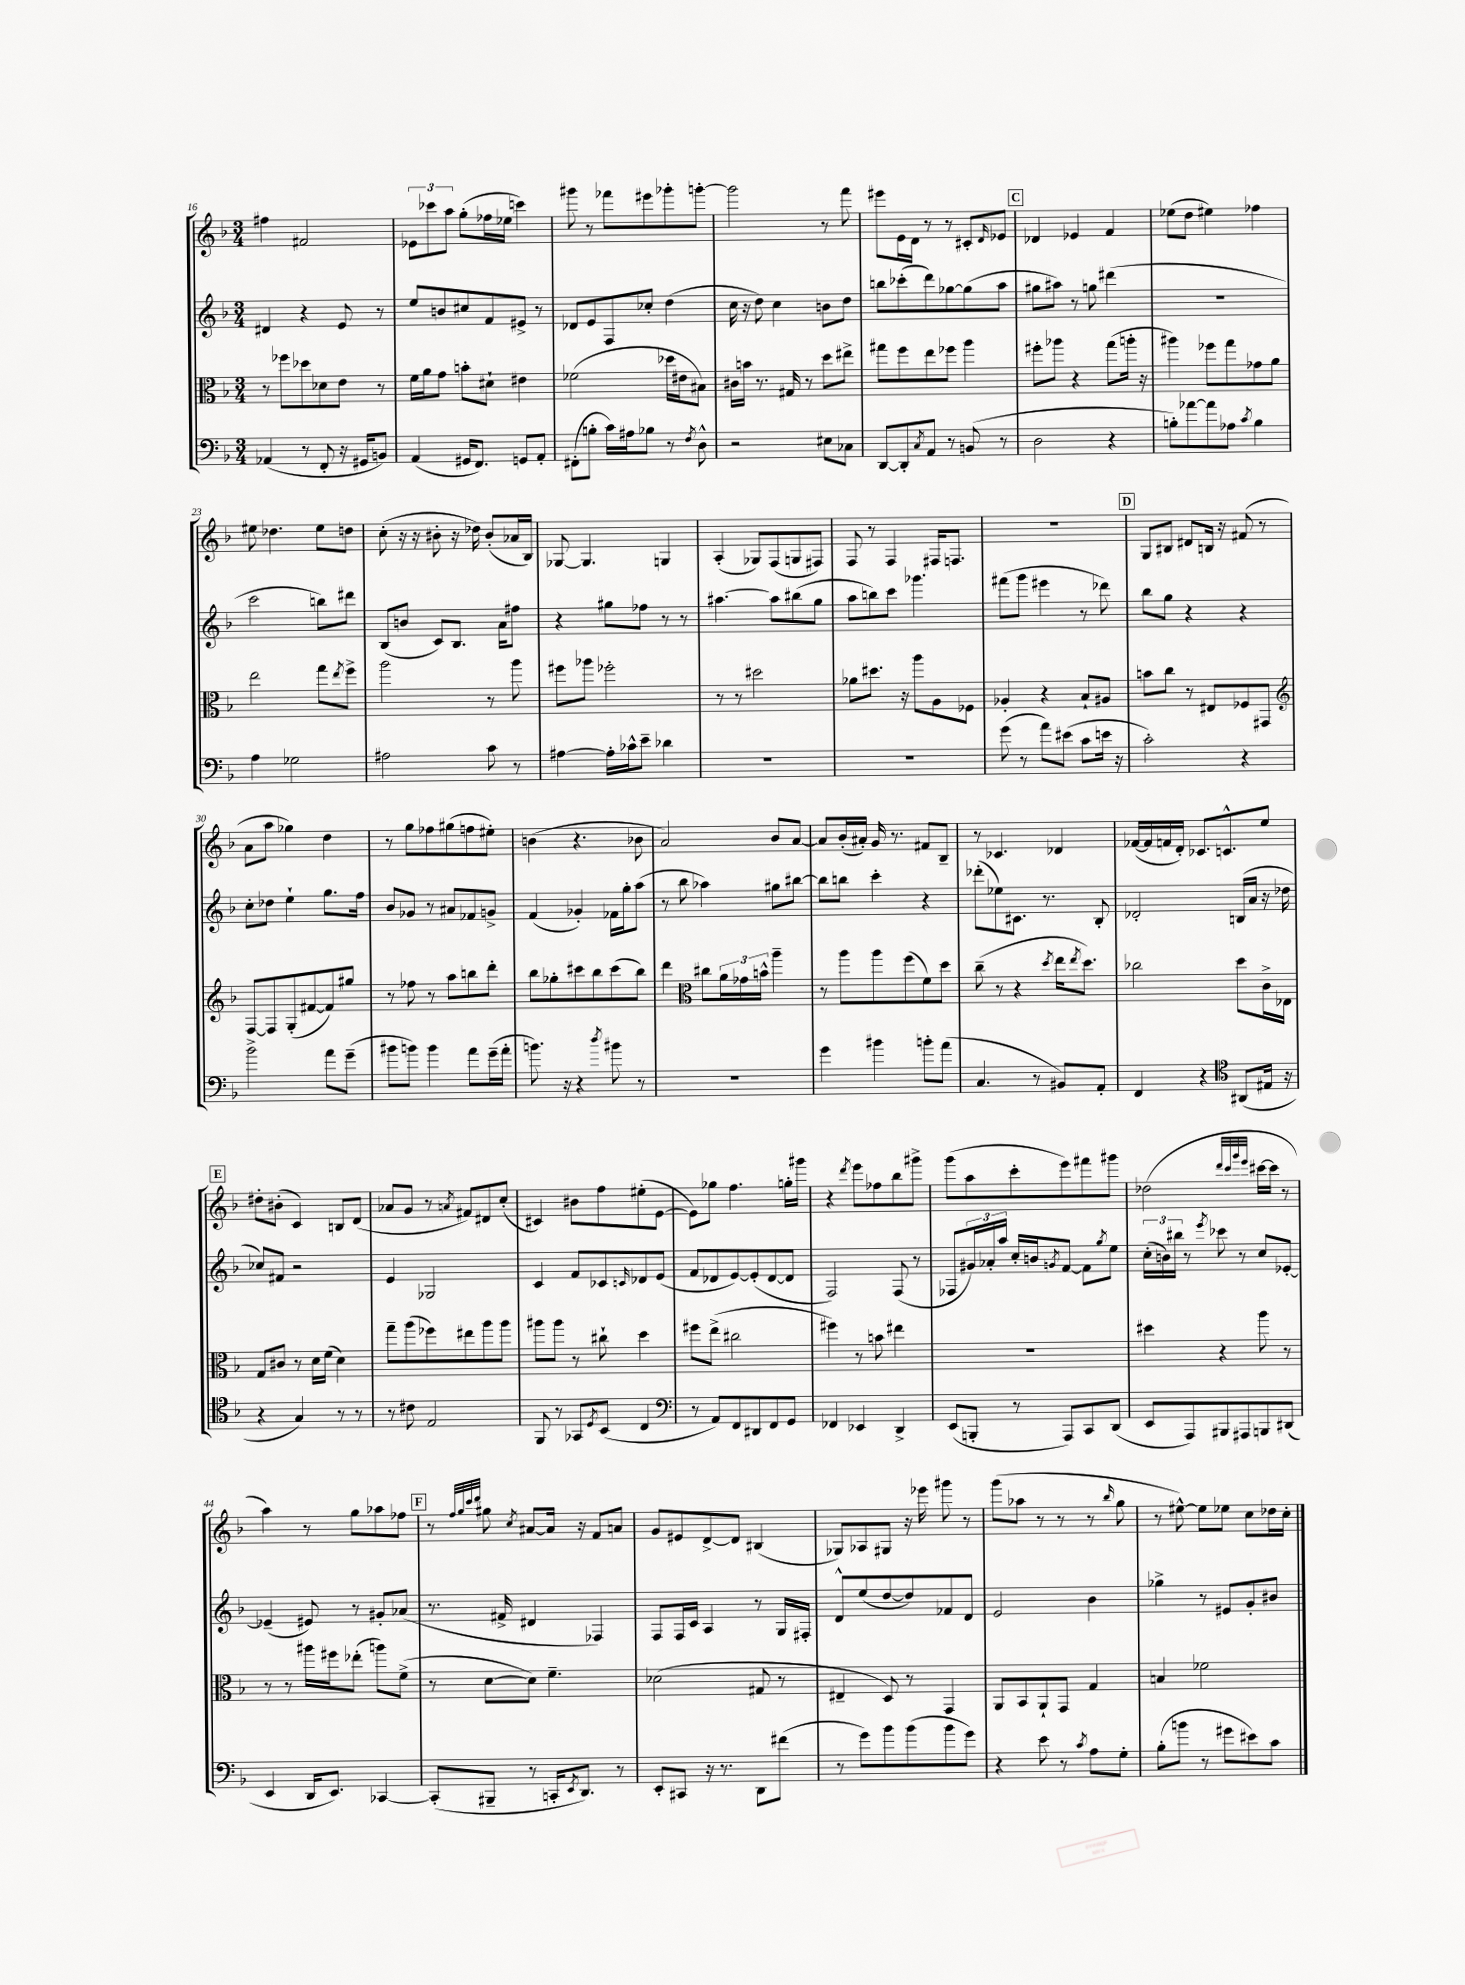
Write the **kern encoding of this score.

**kern	**kern	**kern	**kern
*part4	*part3	*part2	*part1
*staff4	*staff3	*staff2	*staff1
*clefF4	*clefC3	*clefG2	*clefG2
*k[b-]	*k[b-]	*k[b-]	*k[b-]
*M3/4	*M3/4	*M3/4	*M3/4
=16	=16	=16	=16
(4AA-X/	8r	4d#X/	4ff#X\
.	8ff-X\L	.	.
8r	8dd-X\	4r	2f#X/
8FF'/	8d-X\	.	.
16r	8e\J	8e/	.
16GG#X/KL	.	.	.
8BBn/J)	8r	8r	.
=17	=17	=17	=17
(4AA/	16f\LL	8ee/L	12e-X\L
.	16a\J	.	.
.	.	.	12ccc-X\
.	8g\J	8bn/	.
.	.	.	12aa\J
16GG#X/KL	8bn'\L	8cc#X/	(8gg'\L
8.FF/J)	.	.	.
.	8d#X`\J	8f/	16ff-X\L
.	.	.	16ee-X\JJ
8GGn/L	4e#X\	8e#X^/J	4cccn\)
8AA'/J	.	8r	.
=18	=18	=18	=18
(8FF#X'\L	(2f-X\	8d-X/L	8ggg#X\
8Bn'\J	.	8e/	8r
16c\LL)	.	8F/	8fff-X\L
16A#X\J	.	.	.
8B-X\J	.	8cc-X'/J	8eee#X\
8r	16dd-X\LL	(4dd\	8ggg-X'\
.	16e#X\J	.	.
8qF/	.	.	.
8D^^\	8B#X\J)	.	[8gggn'\J
=19	=19	=19	=19
2r	16c#X\LL	16cc\	2ggg\]
.	16bn\JJ	16r	.
.	8.r	8dd\)	.
.	.	4cc\	.
.	16G#X/	.	.
.	8r	.	.
8E#X\L	8dd\L	8bn\L	8r
8C-X\J	8ee#X^\J	8dd\J	8fff\
=20	=20	=20	=20
[8DD/L	8gg#X\L	8bbn\L	8eee#X\L
8DD'/]	8ff\	(8ccc-X'\	16e\L
.	.	.	16d\JJ
8qC/	.	.	.
8AA/J	8ee\	8ddd\)	8r
8r	8ff-X\J	[8gg-X\	8r
(8BBn/	4aa\	(8gg-\]	8c#X'/L
.	.	.	16qqd/
8r	.	8aa\J	8e-X/J
!!LO:REH:place=s1:t=C
=21	=21	=21	=21
2D\	8ff#X'\L	8gg#X\L	4d-X/
.	8aa-X\J	8aa#X\J)	.
.	4r	8r	4e-X/
.	.	8ggn\	.
4r	(8gg\L	(4ddd#X\	4f/
.	16aan'\Jk	.	.
.	16r	.	.
=22	=22	=22	=22
8Bn'\L)	4aa#X\)	2.r	(8ee-X\L
[8a-X\	.	.	8dd\J
8a-\]	8ff-X\L	.	4ee#X\)
8A-X\J	8gg\	.	.
8qc/	.	.	.
4B\	8g-X\	.	4ff-X\
.	8a\J	.	.
!!LO:LB:g=z
=23	=23	=23	=23
4A\	2ee\	2ccc\	8ee#X\
.	.	.	4.dd-X\
2G-X\	.	.	.
.	8gg\L	8bbn\L)	8ee#\L
.	8qee/	.	.
.	8ff^\J	8ddd#X\J	8ddn\J
=24	=24	=24	=24
2A#X\	2aa\	(8B-/L	(8cc'\
.	.	8bn/J	16r
.	.	.	16r
.	.	8c/L)	8b#X'\
.	.	8.B-/J	16r
.	.	.	16dd-X\)
8c\	8r	.	(8b#'/L
.	.	16a\KL	.
8r	8aa\	8ff#X\J	16a-X/L
.	.	.	16B-/JJ)
=25	=25	=25	=25
[4A#X\	8ff#X\L	4r	[8G-X/
.	8aa-X\J	.	4.G-/]
16A#'\LL]	2ff-X'\	8gg#X\L	.
16c-X^^\J	.	.	.
8e~\J	.	8ff-X\J	.
4d-X\	.	8r	4Gn/
.	.	8r	.
=26	=26	=26	=26
2.r	8r	[4.aa#X\	(4A'/
.	8r	.	.
.	2dd#X\	.	8G-X/L)
.	.	8aa#\L]	(8F/
.	.	(8bb#X\	8Gn/
.	.	8gg\J	8F#X/J)
=27	=27	=27	=27
2.r	8a-X\L	8aa\L	8F/
.	8.dd#X\J	8bbn\)	8r
.	.	8ccc\J	4F/
.	16r	.	.
.	8aa\L	4.ggg-X\	.
.	8A\	.	16F#X/KL
.	.	.	8.Fn/J
.	8F-X\J	.	.
=28	=28	=28	=28
(8g\	4A-X'/	(8fff#X\L	2.r
8r	.	8ggg\J	.
8a\L)	4r	4eee#X\	.
(8e#X\J	.	.	.
8c\L	8B-`/L	8r	.
16en\Jk	8A#X/J	8ddd-X\)	.
16r	.	.	.
!!LO:REH:place=s1:t=D
=29	=29	=29	=29
2c'\)	8bn\L	8bb-\L	8G/L
.	8cc\J	8gg\J	8B#X/J
.	8r	4r	8d#X/L
.	8E#X/L	.	16Bn/Jk
.	.	.	16r
4r	8F-X/	4r	(8f#X/
.	8GG#X/J	.	8r
!!LO:LB:g=z
=30	=30	=30	=30
*	*clefG2	*	*
2b-^\	[8F/L	8cc'\L	8a\L
.	8F/]	8dd-X\J	8aa\J
.	(8G'/	4ee`\	4gg-X\)
.	[8f#X/	.	.
8a\L	8f#/])	8.gg\L	4dd\
(8g~\J	8gg#X/J	.	.
.	.	16ff\Jk	.
=31	=31	=31	=31
8b#X\L	8r	8b-/L	8r
8bn\J)	8ff-X\	8g-X/J	8gg\L
4b\	8r	8r	8ff-X\
.	8aa\L	8a#X/L	(8gg#X\
8a\L	8bbn\	8f-X/	8ffn\
(16g~\L	8ddd'\J	8gn^/J	8ee#X'\J)
16a'\JJ	.	.	.
=32	=32	=32	=32
8.bn\)	8bb-\L	(4f/	(4bn\
.	8gg-X'\	.	.
16r	.	.	.
4r	8ccc#X\	4g-X'/)	4.r
.	8bb-\	.	.
8qdd/	.	.	.
8b#X\	(8ccc#\	16f-X\LL	.
.	.	16gg'\J	.
8r	8bb-\J)	(8aa\J	8b-X\
=33	=33	=33	=33
2.r	4ddd\	8r	2a/)
.	.	8bb-\	.
*	*clefC3	*	*
.	8cc#X\L	4aa-X\)	.
.	24a\L	.	.
.	24g-X\	.	.
.	24bn^^\JJ	.	.
.	4aa~\	8gg#X\L	8b-/L
.	.	[8bb#X\J	[8a/J
=34	=34	=34	=34
4g\	8r	8bb#\L]	8a/L]
.	8aa\L	8bbn\J	(16b-'/L
.	.	.	16a#X'/JJ)
4b#X\	8aa\	4ccc'\	16g/
.	.	.	8.r
.	(8ff\	.	.
8bn'\L	8f\)	4r	8f#X/L
(8a\J	8dd\J	.	8B-~/J
=35	=35	=35	=35
4.C/	(8cc~\	(8ddd-X'\L	8r
.	8r	8ee-X\)	4.c-X/
.	4r	8.c#X\J	.
8r	.	.	.
.	.	8.r	.
.	8qdd/	.	.
8BB#X/L)	16ee\KL	.	4d-X/
.	8qee/	.	.
.	8.dd\J)	.	.
8AA'/J	.	8B-'/	.
=36	=36	=36	=36
4FF/	2cc-X\	2d-X'/	([16f-X/LL
.	.	.	16f-/]
.	.	.	16fn/
.	.	.	16d'/JJ)
4r	.	.	8.c-X/L
.	.	.	8.cn^^/
*clefC4	*	*	*
(8AA#X/L	8dd\L	(16Bn/LL	.
.	.	16a/JJ	.
16E#X/Jk	16c^\L	16r	8ee/J
16r	16E-X\JJ	16dd-X\	.
!!LO:LB:g=z
!!LO:REH:place=s1:t=E
=37	=37	=37	=37
4r	8G/L	8cc-X/L)	8dd#X'\L
.	8c#X/J	8f#X/J	(8b#X'\J
4G/)	8r	2r	4c/)
.	16d\LL	.	.
.	(16f\JJ	.	.
8r	4d\)	.	8Bn/L
8r	.	.	(8d/J
=38	=38	=38	=38
8r	8gg~\L	4e/	8a-X/L
8c#X\	(8aa\	.	8g/J
2E/	8ff-X\)	2G-X/	8r
.	.	.	8qan/
.	8ee#X\	.	8f#X/L)
.	8aa\	.	8d#X/
.	8aa\J	.	(8cc'/J
=39	=39	=39	=39
8FF/	8aa#X\L	4c/	4c#X/)
8r	8aa#\J	.	.
8GG-X/L	8r	8f/L	8b#X\L
8qD/	.	.	.
(8BB-/J	8cc#X`\	8c-X/	8ff\
.	.	16qqcn/	.
4C/	4dd\	8d-X/	(8ee#X'\
.	.	(8e/J	[8e\J
=40	=40	=40	=40
*clefF4	*	*	*
8r	8ff#X\L	8f/L	8e\L])
8AA/L)	(8ee^\J	8d-X/	8gg-X\J
8FF/	2cc#X\	[8e/)	4.ff\
8DD#X/	.	(8e'/]	.
8FF/	.	[8d-/	.
8GG/J	.	8d-/J]	16ggn'\LL
.	.	.	16ggg#X\JJ
=41	=41	=41	=41
4FF-X/	4ff#X\)	2F/)	4r
.	.	.	8qddd/
4EE-X/	8r	.	8eee\L
.	8bn\	.	8ff-X\
4DD^/	4ee#X\	(8F/	8bb-\
.	.	8r	8ggg#X^\J
=42	=42	=42	=42
(8EE/L	2.r	8F-X/L	(8ggg\L
8BBBn'/J	.	24g#X/L)	8aa\
.	.	24a-X'/	.
.	.	24aa/JJ	.
8r	.	16cc'/LL	8ccc'\
.	.	16bn/J	.
.	.	8qgn/	.
8AAA/L)	.	[8f/J	8eee\)
8CC/	.	8f\L]	8fff#X\
.	.	8qgg/	.
(8DD/J	.	8ee\J	8ggg#X\J
=43	=43	=43	=43
8EE/L	4dd#X\	(24cc'\LL	(2dd-X\
.	.	24bn\)	.
.	.	24bb#X\JJ	.
8AAA/)	.	8r	.
.	.	8qeee/	.
8BBB#X/	4r	8ccc-X\	.
8AAA#X/	.	8r	.
.	.	.	32qqddd/LLL
.	.	.	32qqccc/
.	.	.	32qqggg/
.	.	.	32qqeee/JJJ
8BBBn/	8aa\	8cc/L	[16ccc#X\LL
.	.	.	16ccc#\JJ]
(8DD#X/J	8r	[8e-X'/J	8r
!!LO:LB:g=z
=44	=44	=44	=44
4EE/	8r	(4e-X~/]	4aa\)
.	8r	.	.
16DD/KL	16aa#X\LL	8e#X/)	8r
8.EE/J)	16ff#X\J	.	.
.	(8ee-X'\J	8r	8gg\L
[4CC-X/	8aan\L)	8g#X'/L	8aa-X\
.	(8f^\J	(8a-X/J	8ff-X\J
!!LO:REH:place=s1:t=F
=45	=45	=45	=45
(8CC-'/L]	8r	8.r	8r
.	.	.	32qqff/LLL
.	.	.	32qqgg/
.	.	.	32qqccc/
.	.	.	32qqddd/JJJ
8BBB#X~/J	[8d\L	.	8gg#X\
.	.	16f#X^/	.
.	.	.	8qcc/
8r	8d\J])	4d#X/	[8a#X/L
16CCn'/KL	4.f~\	.	16a#/Jk]
8qEE/	.	.	.
8.DD/J)	.	.	16r
.	.	4F-X/)	8f/L
8r	.	.	8an/J
=46	=46	=46	=46
8EE'/L	(2d-X\	8F/L	8g/L
8CC#X/J	.	16F/L	8e#X/
.	.	16c/JJ	.
16r	.	4A/	[8d^/
8.r	.	.	.
.	.	.	8d/J]
8DD\L	8G#X/	8r	(4B#X/
(8f#X\J	8r	16G/LL	.
.	.	16F#X'/JJ	.
=47	=47	=47	=47
8r	4E#X~/	8d^^/L	8G-X/L)
8g\L)	.	(8ee/	8A-X/
8b-\	8D/)	[8dd/	8G#X/J
(8b-\	8r	8dd/])	16r
.	.	.	16eee-X\
8b-\	4GG/	8f-X/	8ggg#X\
8g\J)	.	8d/J	8r
=48	=48	=48	=48
4r	8AA/L	2e/	(8ggg\L
.	8BB-/	.	8aa-X\J
8e\	8AA`/	.	8r
8r	8GG/J	.	8r
8qc/	.	.	.
8A\L	4G/	4b-\	8r
.	.	.	16qqbb-/
8G'\J	.	.	8gg\
=49	=49	=49	=49
(8B-'\L	4Bn/	4gg-X^\	8r
8bn\J	.	.	[8ee#X^^\)
8r	2f-X\	8r	8ee#\L]
8g#X\L	.	8e#X/L	8ee-X\J
8e#X\)	.	8g'/	8cc\L
8c\J	.	8b#X/J	16dd-X\L
.	.	.	16cc'\JJ
==	==	==	==
*-	*-	*-	*-
